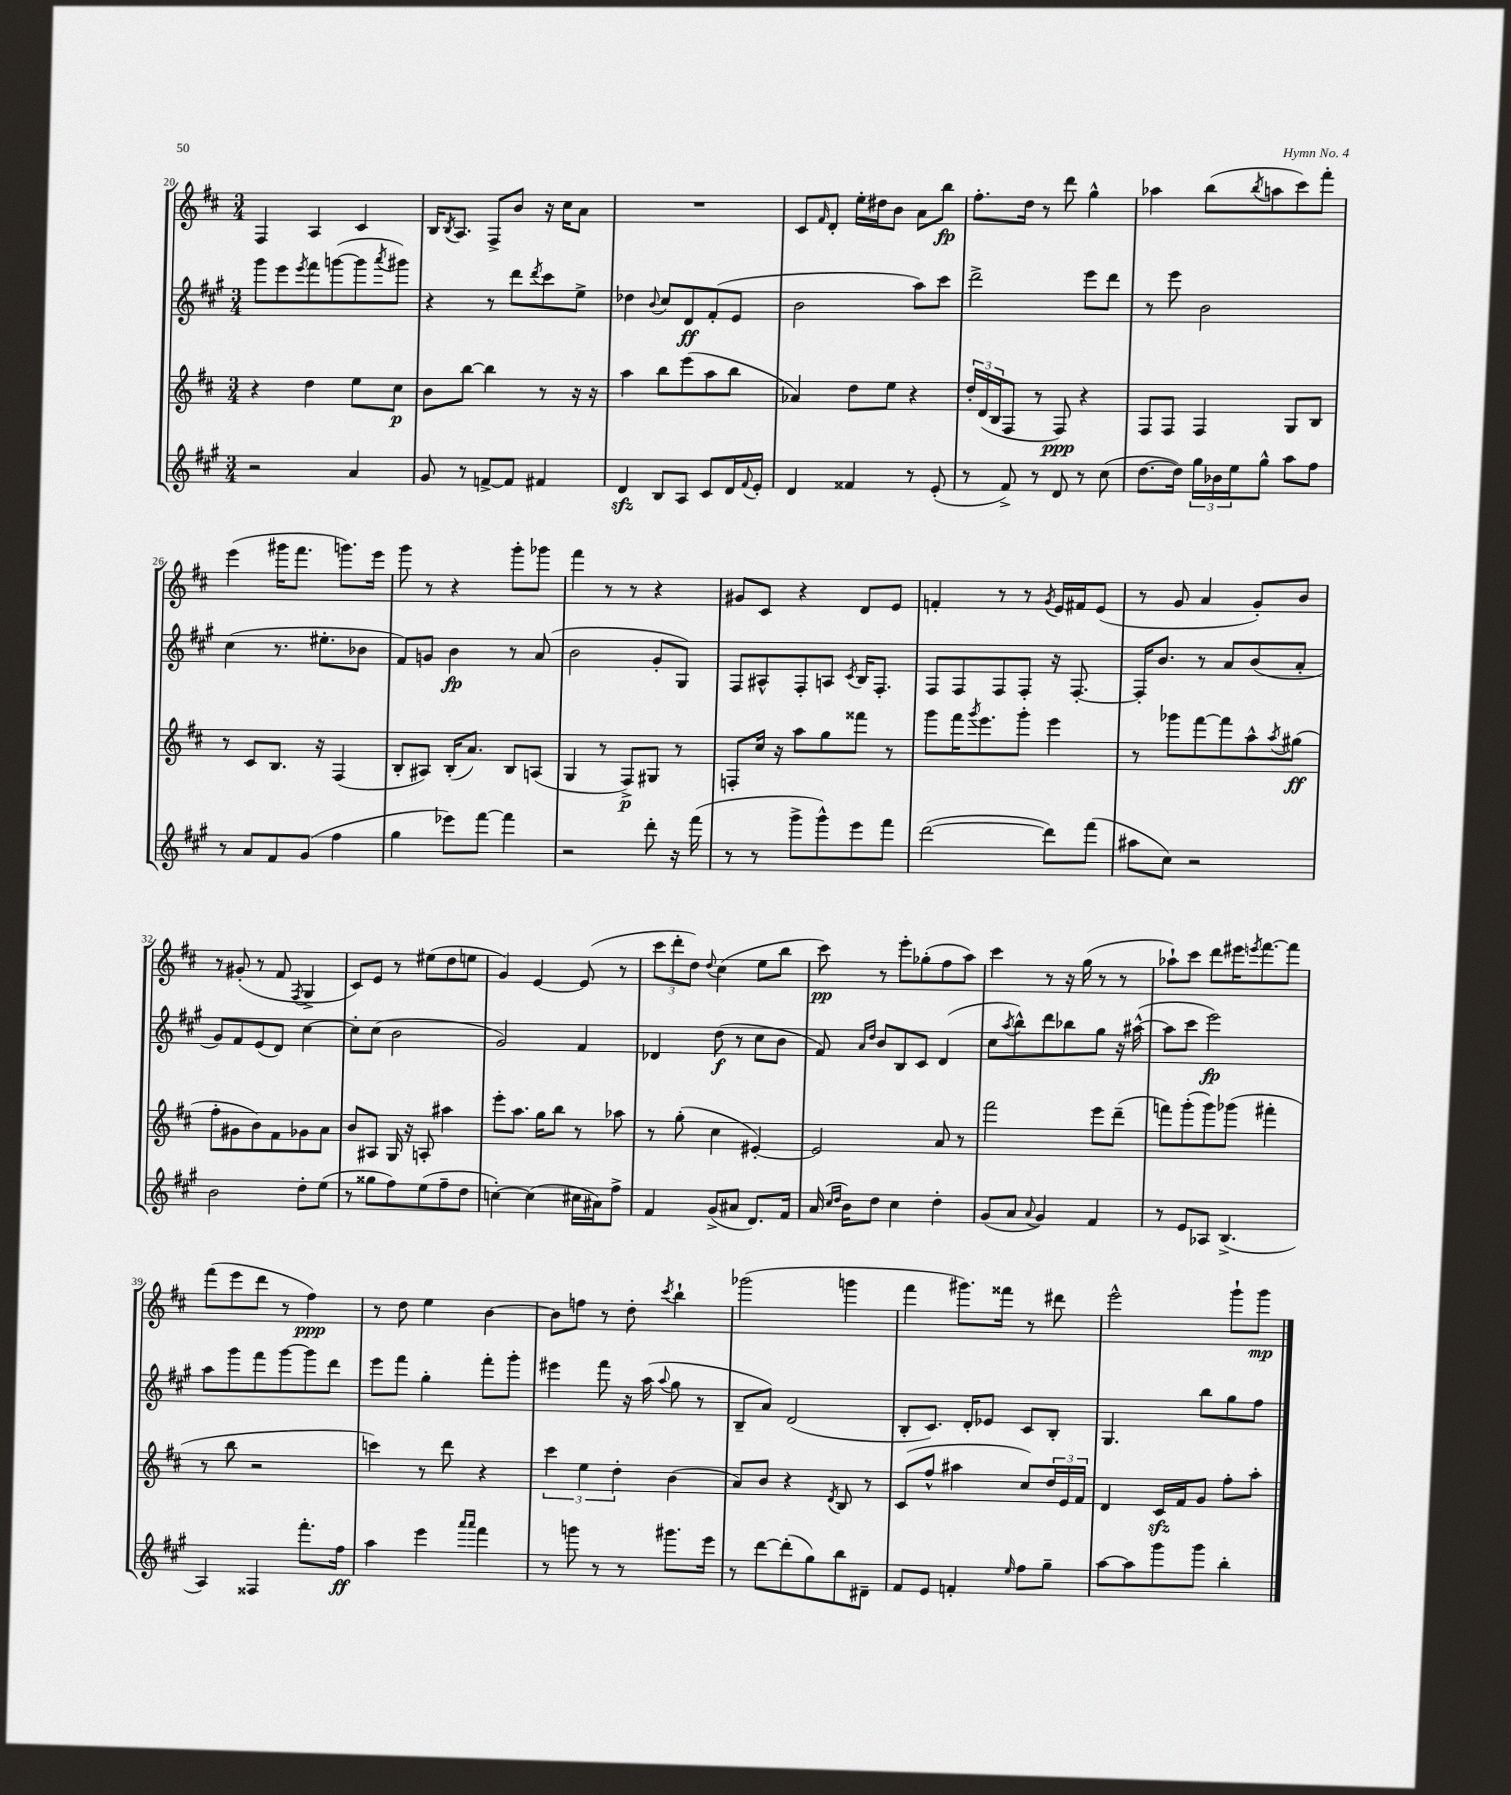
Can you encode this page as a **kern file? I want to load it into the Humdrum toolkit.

**kern	**dynam	**kern	**dynam	**kern	**dynam	**kern	**dynam
*part4	*part4	*part3	*part3	*part2	*part2	*part1	*part1
*staff4	*staff4	*staff3	*staff3	*staff2	*staff2	*staff1	*staff1
*clefG2	*	*clefG2	*	*clefG2	*	*clefG2	*
*k[f#c#g#]	*	*k[f#c#]	*	*k[f#c#g#]	*	*k[f#c#]	*
*M3/4	*	*M3/4	*	*M3/4	*	*M3/4	*
=20	=20	=20	=20	=20	=20	=20	=20
2r	.	4r	.	8ggg#\L	.	4F#/	.
.	.	.	.	8eee\	.	.	.
.	.	.	.	8qeee/	.	.	.
.	.	4dd\	.	8fff#\	.	4A/	.
.	.	.	.	([8gggn\	.	.	.
4a/	.	8ee\L	.	8ggg\]	.	4c#/	.
.	.	.	.	8qaaa/	.	.	.
.	.	8cc#\J	p	8ggg#X\J)	.	.	.
=21	=21	=21	=21	=21	=21	=21	=21
8g#/	.	8b\L	.	4r	.	16B/KL	.
.	.	.	.	.	.	8qB/	.
.	.	.	.	.	.	8.A/J	.
8r	.	[8bb\J	.	.	.	.	.
[8fn^/L	.	4bb\]	.	8r	.	8F#^/L	.
8f/J]	.	.	.	8ddd\L	.	8b/J	.
.	.	.	.	8qddd/	.	.	.
4f#X/	.	8r	.	8ccc#\	.	16r	.
.	.	.	.	.	.	16cc#\KL	.
.	.	16r	.	8ee^\J	.	8a\J	.
.	.	16r	.	.	.	.	.
=22	=22	=22	=22	=22	=22	=22	=22
4dzz/	.	4aa\	.	4dd-X\	.	2.r	.
.	.	.	.	8qqb/	.	.	.
8B/L	.	8bb\L	.	8cc#/L	.	.	.
8A/J	.	(8eee\	.	8d/	ff	.	.
8c#/L	.	8aa\	.	(8f#'/	.	.	.
16d/L	.	8bb\J	.	8e/J	.	.	.
8qqf#/	.	.	.	.	.	.	.
16e'/JJ	.	.	.	.	.	.	.
=23	=23	=23	=23	=23	=23	=23	=23
4d/	.	4a-X/)	.	2b\	.	8c#/L	.
.	.	.	.	.	.	16qqf#/	.
.	.	.	.	.	.	8d'/J	.
4f##X/	.	8dd\L	.	.	.	16ee'\LL	.
.	.	.	.	.	.	16dd#X\J	.
.	.	8ee\J	.	.	.	8b\J	.
8r	.	4r	.	8aa\L)	.	8a\L	.
(8e'/	.	.	.	8ccc#\J	.	8bb\J	fp
=24	=24	=24	=24	=24	=24	=24	=24
8r	.	24dd'/LL	.	2ddd^\	.	8.ff#'\L	.
.	.	(24d/	.	.	.	.	.
.	.	24B/J	.	.	.	.	.
8f#^/)	.	8F#/J	.	.	.	.	.
.	.	.	.	.	.	16dd\Jk	.
8r	.	8r	.	.	.	8r	.
8d/	.	8F#/)	ppp	.	.	8ddd\	.
8r	.	4r	.	8eee\L	.	4gg^^\	.
(8cc#\	.	.	.	8ddd\J	.	.	.
=25	=25	=25	=25	=25	=25	=25	=25
[8.dd\L	.	8F#/L	.	8r	.	4aa-X\	.
.	.	8F#/J	.	8eee\	.	.	.
16dd\Jk])	.	.	.	.	.	.	.
24gg#\LL	.	4F#/	.	2b\	.	(8bb\L	.
24b-X\	.	.	.	.	.	.	.
24ee\J	.	.	.	.	.	.	.
.	.	.	.	.	.	8qbb/	.
8gg#^^\J	.	.	.	.	.	8aan\	.
8aa\L	.	8G/L	.	.	.	8ccc#\)	.
8ff#\J	.	8B/J	.	.	.	8fff#'\J	.
!!LO:LB:g=z
=26	=26	=26	=26	=26	=26	=26	=26
8r	.	8r	.	(4cc#\	.	(4eee\	.
8a/L	.	8c#/L	.	.	.	.	.
8f#/	.	8.B/J	.	8.r	.	16ggg#X\KL	.
.	.	.	.	.	.	8.fff#\J	.
(8g#/J	.	.	.	.	.	.	.
.	.	16r	.	8.ee#X'\L	.	.	.
4ff#\	.	(4F#/	.	.	.	8.gggn\L)	.
.	.	.	.	8b-X\J	.	.	.
.	.	.	.	.	.	16eee\Jk	.
=27	=27	=27	=27	=27	=27	=27	=27
4gg#\	.	8B'/L	.	8f#/L)	.	8ggg\	.
.	.	8A#X/J)	.	8gn/J	.	8r	.
8eee-X\L)	.	(16B'/KL	.	4b\	fp	4r	.
.	.	8.a/J)	.	.	.	.	.
[8fff#\J	.	.	.	.	.	.	.
4fff#\]	.	8B/L	.	8r	.	8ggg'\L	.
.	.	(8An/J	.	(8a/	.	8ggg-X\J	.
=28	=28	=28	=28	=28	=28	=28	=28
2r	.	4G/	.	2b\	.	4fff#\	.
.	.	8r	.	.	.	8r	.
.	.	8F#^/L)	p	.	.	8r	.
8ddd'\	.	8G#X/J	.	8g#'/L	.	4r	.
16r	.	8r	.	8G#/J)	.	.	.
(16fff#\	.	.	.	.	.	.	.
=29	=29	=29	=29	=29	=29	=29	=29
8r	.	8Fn'/L	.	8F#/L	.	8g#X/L	.
8r	.	16cc#/Jk	.	8A#X^^/	.	8c#/J	.
.	.	16r	.	.	.	.	.
8ggg#^\L	.	8aa\L	.	8F#'/	.	4r	.
8ggg#^^\)	.	8gg\	.	8An/J	.	.	.
.	.	.	.	8qc#/	.	.	.
8eee\	.	8fff##X\J	.	16B/KL	.	8d/L	.
.	.	.	.	8.F#'/J	.	.	.
8fff#\J	.	8r	.	.	.	8e/J	.
=30	=30	=30	=30	=30	=30	=30	=30
([2ddd\	.	8ggg\L	.	8F#/L	.	4fn'/	.
.	.	16fff#\K	.	8F#/	.	.	.
.	.	8qggg/	.	.	.	.	.
.	.	8.eee\	.	.	.	.	.
.	.	.	.	8F#/	.	8r	.
.	.	8ggg'\J	.	8F#'/J	.	8r	.
.	.	.	.	.	.	8qg/	.
8ddd\L])	.	4eee\	.	16r	.	16e/LL	.
.	.	.	.	[8.F#'/	.	16f#X/J	.
(8fff#\J	.	.	.	.	.	(8e/J	.
=31	=31	=31	=31	=31	=31	=31	=31
8aa#X\L	.	8r	.	16F#'/KL]	.	8r	.
.	.	.	.	8.b/J	.	.	.
8cc#\J)	.	8ggg-X\L	.	.	.	8g/	.
2r	.	[8fff#\	.	8r	.	4a/	.
.	.	8fff#\]	.	8a/L	.	.	.
.	.	8aa^^\	.	(8b/	.	8g'/L)	.
.	.	8qaa/	.	.	.	.	.
.	.	(8gg#X\J	ff	8a'/J	.	8b/J	.
!!LO:LB:g=z
=32	=32	=32	=32	=32	=32	=32	=32
2b\	.	8ff#'\L	.	8g#/L)	.	8r	.
.	.	8g#X\	.	8f#/	.	(8g#X'/	.
.	.	8b\)	.	(8e/	.	8r	.
.	.	8f#\	.	8d/J)	.	8f#/	.
.	.	.	.	.	.	8qF#/	.
8dd'\L	.	8g-X\	.	[4cc#\	.	4G^/	.
(8ee\J	.	8a\J	.	.	.	.	.
=33	=33	=33	=33	=33	=33	=33	=33
8r	.	8b/L	.	8cc#'\L]	.	8c#/L)	.
8gg##X\L	.	8A#X/J	.	(8cc#\J	.	8e/J	.
8ff#\)	.	16G/	.	2b\	.	8r	.
.	.	16r	.	.	.	.	.
(8ee\	.	8An'/	.	.	.	(8ee#X\L	.
8ff#~\	.	4aa#X\	.	.	.	8dd\	.
8dd\J	.	.	.	.	.	8een\J	.
=34	=34	=34	=34	=34	=34	=34	=34
[4ccn'\)	.	8eee'\L	.	2g#/)	.	4g/)	.
.	.	8.aa\J	.	.	.	.	.
(4cc\]	.	.	.	.	.	[4e/	.
.	.	16gg\KL	.	.	.	.	.
.	.	8bb\J	.	.	.	.	.
16cc#X\LL	.	8r	.	4f#/	.	(8e/]	.
16a#X\J)	.	.	.	.	.	.	.
8ff#^\J	.	8aa-X\	.	.	.	8r	.
=35	=35	=35	=35	=35	=35	=35	=35
4f#/	.	8r	.	4d-X/	.	12ccc#\L	.
.	.	.	.	.	.	12ddd'\	.
.	.	(8gg'\	.	.	.	.	.
.	.	.	.	.	.	12dd\J)	.
.	.	.	.	.	.	8qqdd/	.
(8g#^/L	.	4cc#\	.	(8dd\	f	(4cc#\	.
8a#X/J	.	.	.	8r	.	.	.
8.d/L)	.	[4e#X'/)	.	8cc#\L	.	8ee\L	.
.	.	.	.	8b\J	.	8bb\J	.
16f#/Jk	.	.	.	.	.	.	.
=36	=36	=36	=36	=36	=36	=36	=36
(16a/	.	2e#/]	.	8f#/)	.	8ccc#\)	pp
16qqcc#/LL	.	.	.	.	.	.	.
16qqdd/JJ	.	.	.	.	.	.	.
16b\KL)	.	.	.	.	.	.	.
.	.	.	.	16qqa/LL	.	.	.
.	.	.	.	16qqdd/JJ	.	.	.
8dd\J	.	.	.	8b/L	.	8r	.
4cc#\	.	.	.	8B/	.	8eee'\L	.
.	.	.	.	8c#/J	.	(8gg-X'\	.
4dd'\	.	8a/	.	(4d/	.	8ff#\	.
.	.	8r	.	.	.	8aa\J)	.
=37	=37	=37	=37	=37	=37	=37	=37
(8g#/L	.	2fff#\	.	8cc#\L	.	4ccc#\	.
.	.	.	.	8qaa/	.	.	.
8a/J	.	.	.	8bb^^\)	.	.	.
8qqa/	.	.	.	.	.	.	.
4g#/)	.	.	.	8ddd\	.	8r	.
.	.	.	.	8bb-X\	.	16r	.
.	.	.	.	.	.	(16gg\	.
4f#/	.	8eee\L	.	8gg#\J	.	8r	.
.	.	(8ddd~\J	.	16r	.	8r	.
.	.	.	.	([16aa#X^^\	.	.	.
=38	=38	=38	=38	=38	=38	=38	=38
8r	.	8fffn\L)	.	8aa#\L]	.	8aa-X`\L)	.
8e/L	.	(8ggg'\	.	8ccc#\J	.	8ccc#\J	.
8A-X/J	.	8ggg\)	.	2eee\)	fp	8ddd\L	.
(4.B^/	.	(8ggg-X\J	.	.	.	16eee#X\K	.
.	.	.	.	.	.	8qeeen/	.
.	.	.	.	.	.	[8.fff#\	.
.	.	4fff#X'\	.	.	.	.	.
.	.	.	.	.	.	8fff#\J]	.
!!LO:LB:g=z
=39	=39	=39	=39	=39	=39	=39	=39
4A/)	.	8r	.	8aa\L	.	(8fff#\L	.
.	.	8bb\	.	8ggg#\	.	8eee\	.
4F##X/	.	2r	.	8fff#\	.	8ddd\J	.
.	.	.	.	[8ggg#\	.	8r	.
8.fff#'\L	.	.	.	8ggg#\]	.	4ff#\)	ppp
.	.	.	.	8ddd\J	.	.	.
16ff#\Jk	ff	.	.	.	.	.	.
=40	=40	=40	=40	=40	=40	=40	=40
4aa\	.	4cccn\)	.	8eee\L	.	8r	.
.	.	.	.	8fff#\J	.	8dd\	.
4eee\	.	8r	.	4gg#'\	.	4ee\	.
.	.	8ddd\	.	.	.	.	.
16qqaaa/LL	.	.	.	.	.	.	.
16qqaaa/JJ	.	.	.	.	.	.	.
4fff#\	.	4r	.	8fff#'\L	.	[4b\	.
.	.	.	.	8ggg#'\J	.	.	.
=41	=41	=41	=41	=41	=41	=41	=41
8r	.	6ccc#\	.	4eee#X\	.	8b\L]	.
8gggn\	.	.	.	.	.	8ffn\J	.
.	.	6ee\	.	.	.	.	.
8r	.	.	.	8fff#\	.	8r	.
.	.	6dd'\	.	.	.	.	.
8r	.	.	.	16r	.	8dd'\	.
.	.	.	.	(16aa\	.	.	.
.	.	.	.	8qqaa/	.	8qccc#/	.
8.ggg#X\L	.	(4b\	.	8gg#\	.	4bb`\	.
.	.	.	.	8r	.	.	.
16eee\Jk	.	.	.	.	.	.	.
=42	=42	=42	=42	=42	=42	=42	=42
8r	.	8a/L)	.	8B~/L	.	(2ggg-X\	.
[8ddd\L	.	8b/J	.	8a/J)	.	.	.
(8ddd'\]	.	4r	.	(2d/	.	.	.
8gg#\)	.	.	.	.	.	.	.
.	.	8qd/	.	.	.	.	.
8bb\	.	8B/	.	.	.	4gggn\	.
8d#X~\J	.	8r	.	.	.	.	.
=43	=43	=43	=43	=43	=43	=43	=43
8f#/L	.	(8c#/L	.	8B'/L	.	4fff#\	.
8e/J	.	8ff#^^/J	.	8.c#/J)	.	.	.
4fn'/	.	4aa#X\	.	.	.	8.ggg#X\L)	.
.	.	.	.	16d'/KL	.	.	.
.	.	.	.	8e-X/J	.	.	.
.	.	.	.	.	.	16fff##X\Jk	.
16qqee/	.	.	.	.	.	.	.
8ff#\L	.	8cc#/L)	.	8c#/L	.	8r	.
8gg#~\J	.	24dd/L	.	8B'/J	.	8ddd#X\	.
.	.	24e/	.	.	.	.	.
.	.	24f#/JJ	.	.	.	.	.
=44	=44	=44	=44	=44	=44	=44	=44
[8aa\L	.	4d/	.	4.G#/	.	2eee^^\	.
8aa\]	.	.	.	.	.	.	.
8ggg#\	.	16c#zz/LL	.	.	.	.	.
.	.	16f#/J	.	.	.	.	.
8ggg#\J	.	8g/J	.	8bb\L	.	.	.
4bb'\	.	8ff#'\L	.	8gg#\	.	8ggg`\L	.
.	.	8aa'\J	.	8ff#\J	.	8ggg\J	mp
==	==	==	==	==	==	==	==
*-	*-	*-	*-	*-	*-	*-	*-
